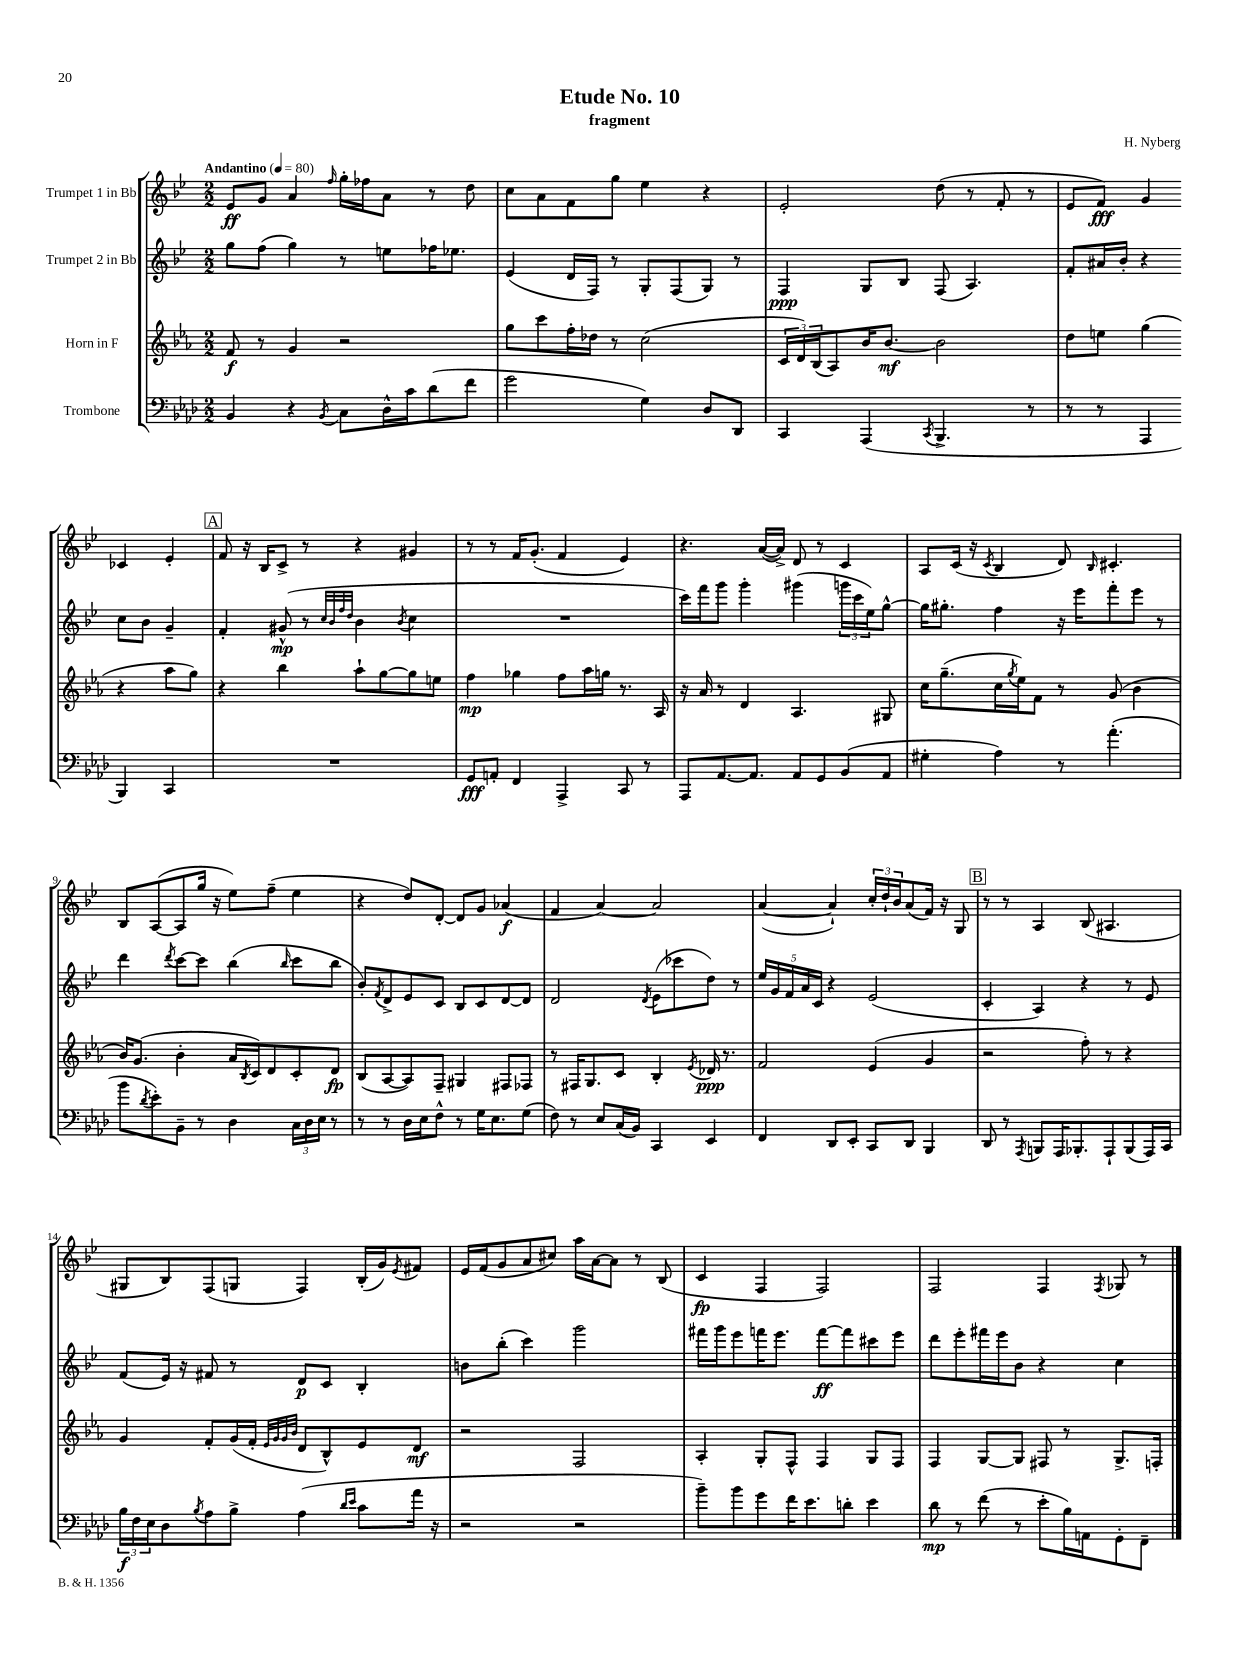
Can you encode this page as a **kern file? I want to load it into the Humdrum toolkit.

**kern	**kern	**kern	**kern
*staff4	*staff3	*staff2	*staff1
*clefF4	*clefG2	*clefG2	*clefG2
*k[b-e-a-d-]	*k[b-e-a-]	*k[b-e-]	*k[b-e-]
*M2/2	*M2/2	*M2/2	*M2/2
*MM80	*MM80	*MM80	*MM80
4BB-	8f	8gg	8e-
.	8r	(8ff	8g
4r	4g	4gg)	4a
8qBB-	.	.	16qqff
8C	2r	8r	16gg'
.	.	.	16ff-
16D-^^	.	8ee	8a
16c	.	.	.
(8d-	.	16ff-	8r
.	.	8.ee-	.
8f	.	.	8dd
=	=	=	=
2g	8gg	(4e-	8cc
.	8ccc	.	8a
.	16ff'	16d	8f
.	16dd-	16F)	.
.	8r	8r	8gg
4G)	(2cc	8G'	4ee-
.	.	(8F	.
8D-	.	8G)	4r
8DD-	.	8r	.
=	=	=	=
4CC	24c	4F	2e-'
.	24d)	.	.
.	(24B-	.	.
.	8A-)	.	.
(4AAA-	16b-	8G	.
.	[8.b-	.	.
.	.	8B-	.
8qCC	.	.	.
4.BBB-^	2b-]	(8F	(8dd
.	.	4.A)	8r
.	.	.	8f'
8r	.	.	8r
=	=	=	=
8r	8dd	8f'	8e-
8r	8ee	16a#	8f)
.	.	16b-'	.
4AAA-	(4gg	4r	4g
4BBB-)	4r	8cc	4c-
.	.	8b-	.
4CC	8aa-	4g~	4e-'
.	8gg)	.	.
=	=	=	=
1r	4r	4f'	8f
.	.	.	16r
.	.	.	16B-
.	4bb-	(8g#^^	8c^
.	.	8r	8r
.	.	32qqcc	.
.	.	32qqb-	.
.	.	32qqff	.
.	.	32qqdd	.
.	8aa-`	4b-	4r
.	[8gg	.	.
.	.	8qb-	.
.	8gg]	4cc	4g#
.	8ee	.	.
=	=	=	=
8GG	4ff	1r	8r
8AA'	.	.	8r
4FF	4gg-	.	16f
.	.	.	(8.g'
4AAA-^	8ff	.	4f
.	16aa-	.	.
.	16gg	.	.
8CC	8.r	.	4e-)
8r	.	.	.
.	16A-	.	.
=	=	=	=
8AAA-	16r	16ccc)	4.r
.	16a-	16fff	.
[8.AA-	8r	8ggg	.
.	4d	4ggg'	.
8.AA-]	.	.	.
.	.	.	([16a
.	.	.	16a^])
8AA-	4.A-	(4ggg#	8d
8GG	.	.	8r
(8BB-	.	24ggg	4c
.	.	24ccc	.
.	.	24ee-)	.
8AA-	8G#	[8gg^^	.
=	=	=	=
4G#'	16cc	16gg]	8A
.	(8.gg~	8.gg#'	.
.	.	.	(16c
.	.	.	16r
.	.	.	8qc
4A-)	16cc	4ff	4B-
.	8qgg	.	.
.	16ee-)	.	.
.	8f	.	.
8r	8r	16r	8d)
.	.	16eee-	.
.	.	.	16qqB-
(4.a-'	(8g	8fff'	4.c#'
.	4b-	8eee-	.
.	.	8r	.
=	=	=	=
8b-	16b-)	4ddd	8B-
.	(8.g	.	.
8qd-	.	.	.
8e-')	.	.	([8A
.	.	8qddd	.
8BB-~	4b-'	[8ccc	8A]
8r	.	8ccc]	16gg
.	.	.	16r
4D-	16a-	(4bb-	8ee-)
.	8qB-	.	.
.	16c)	.	.
.	8d	.	(8ff~
.	.	16qqbb-	.
24C	8c'	8ccc	4ee-
24D-	.	.	.
24E-	.	.	.
8r	8d	8bb-	.
=	=	=	=
8r	(8B-	8b-')	4r
.	.	8qf	.
8r	[8A-	8d^	.
16D-	8A-])	8e-	8dd)
16E-	.	.	.
8F^^	8F~	8c	[8d'
8r	4G#	8B-	8d]
16G	.	8c	8g
8.E-	.	.	.
.	8F#	[8d	(4a-
(8G	8F-	8d]	.
=	=	=	=
8F)	8r	2d	4f
8r	16F#	.	.
.	8.G	.	.
8E-	.	.	[4a)
(16C	8c	.	.
16BB-)	.	.	.
.	.	8qd	.
4CC	4B-'	(8e-	2a]
.	.	8ccc-	.
.	8qe-	.	.
4EE-	16d-	8dd)	.
.	8.r	.	.
.	.	8r	.
=	=	=	=
4FF	2f	20ee-	([4a
.	.	20g	.
.	.	20f	.
.	.	20a	.
.	.	20c	.
8DD-	.	4r	4a`])
8EE-'	.	.	.
8CC	(4e-	(2e-	24cc'
.	.	.	24dd`
.	.	.	24b-
8DD-	.	.	(8a
4BBB-	4g	.	16f)
.	.	.	16r
.	.	.	8G
=	=	=	=
8DD-	2r	4c'	8r
8r	.	.	8r
8qAAA-	.	.	.
8BBB	.	4A)	4A
16AAA-	.	.	.
8.BBB-'	.	.	.
.	8ff')	4r	(8B-
8AAA-`	8r	.	4.A#
(8BBB-	4r	8r	.
16AAA-)	.	8e-	.
16CC	.	.	.
=	=	=	=
24B-	4g	(8f	8G#
24F	.	.	.
24E-	.	.	.
8D-	.	16e-)	8B-)
.	.	16r	.
8qB-	.	.	.
8A-	8f'	8f#	(8F
8B-^	(16g	8r	8G
.	16f'	.	.
.	32qqe-	.	.
.	32qqg	.	.
.	32qqg	.	.
.	32qqb-	.	.
(4A-	8d	8d	4F)
.	8B-^^)	8c	.
16qqd-	.	.	.
16qqe-	.	.	.
8c	8e-	4B-'	(16B-'
.	.	.	16g)
.	.	.	8qe-
16a-	8d	.	8f#
16r	.	.	.
=	=	=	=
2r	2r	8b	16e-
.	.	.	(16f
.	.	(8bb-'	8g
.	.	4ccc)	8a
.	.	.	8cc#)
2r	2F	2ggg	16aa
.	.	.	[16a
.	.	.	8a]
.	.	.	8r
.	.	.	(8B-
=	=	=	=
8b-~)	4A-'	16fff#	4c
.	.	16ggg	.
8b-	.	8eee-	.
8g	8G'	16fff	4F
.	.	8.eee-	.
16f	8F^^	.	.
8.e-	.	.	.
.	4F	[8fff	2F)
8d'	.	8fff]	.
4e-	8G	8ccc#	.
.	8F	8eee-	.
=	=	=	=
8d-	4F	8ddd	2F
8r	.	8eee-'	.
(8f	[8G	16fff#	.
.	.	16eee-	.
8r	8G]	8b-	.
8e-'	8F#	4r	4F
16B-)	8r	.	.
16AA	.	.	.
.	.	.	8qF
8GG'	8.G^	4cc	8G-
8FF~	.	.	8r
.	16F'	.	.
==	==	==	==
*-	*-	*-	*-
